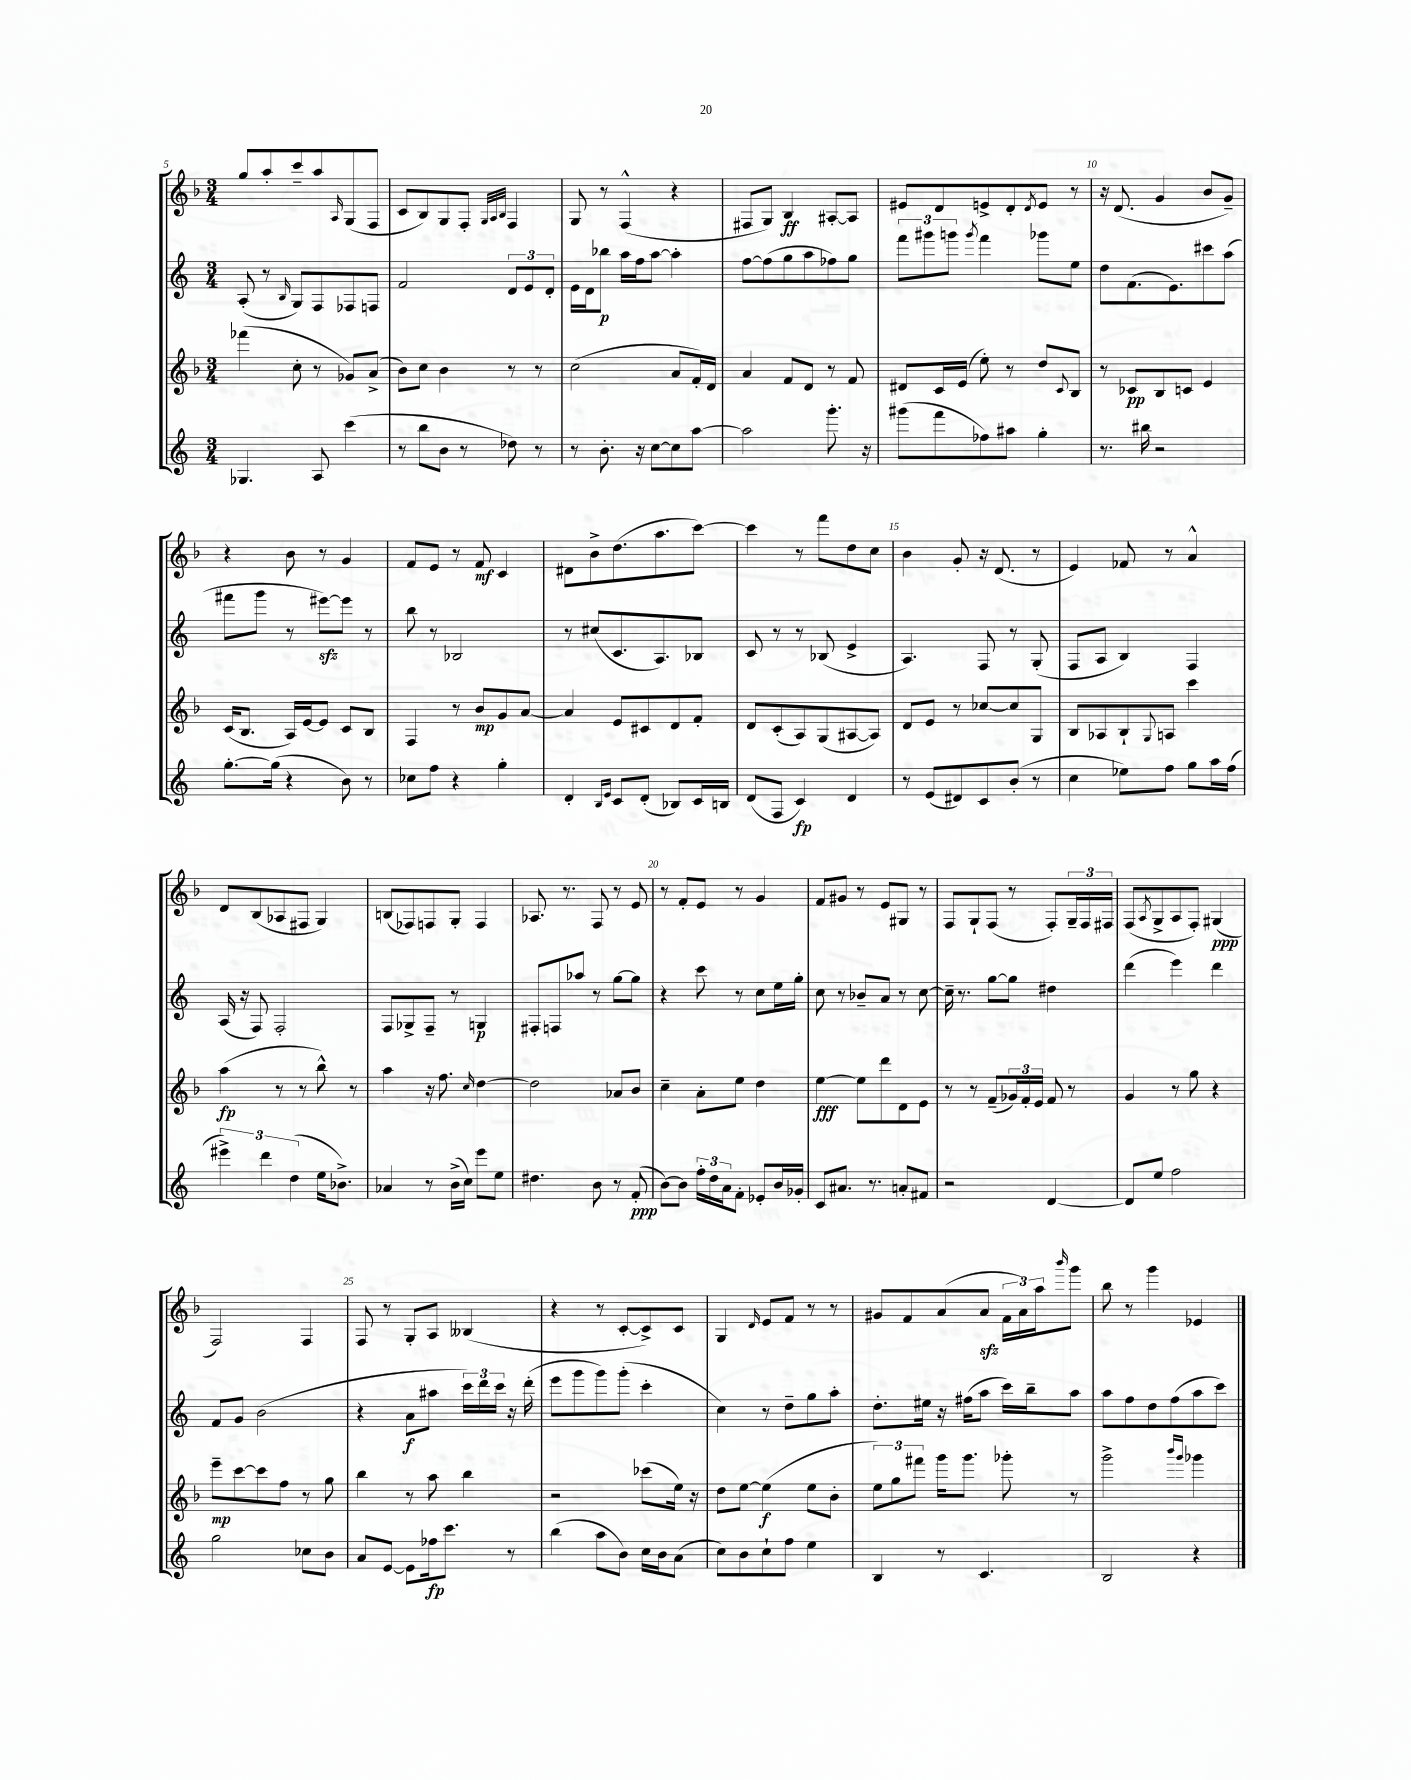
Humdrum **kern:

**kern	**dynam	**kern	**dynam	**kern	**dynam	**kern	**dynam
*part4	*part4	*part3	*part3	*part2	*part2	*part1	*part1
*staff4	*staff4	*staff3	*staff3	*staff2	*staff2	*staff1	*staff1
*clefG2	*	*clefG2	*	*clefG2	*	*clefG2	*
*k[]	*	*k[b-]	*	*k[]	*	*k[b-]	*
*M3/4	*	*M3/4	*	*M3/4	*	*M3/4	*
=5	=5	=5	=5	=5	=5	=5	=5
4.G-X/	.	(4fff-X\	.	(8A'/	.	8gg/L	.
.	.	.	.	8r	.	8aa'/	.
.	.	.	.	16qqB/	.	.	.
.	.	8cc'\	.	8G/L)	.	8ccc~/	.
8A/	.	8r	.	8F/	.	8aa/	.
.	.	.	.	.	.	16qqA/	.
(4ccc\	.	8g-X/L)	.	8F-X/	.	(8G/	.
.	.	(8a^/J	.	8Fn/J	.	8F/J	.
=6	=6	=6	=6	=6	=6	=6	=6
8r	.	8b-\L)	.	2f/	.	8c/L	.
8bb\L	.	8cc\J	.	.	.	8B-/)	.
8b\J	.	4b-\	.	.	.	8G/	.
8r	.	.	.	.	.	8F'/J	.
.	.	.	.	.	.	32qqG/LLL	.
.	.	.	.	.	.	32qqA/	.
.	.	.	.	.	.	32qqB-/JJJ	.
8dd-X\)	.	8r	.	12d/L	.	4F/	.
.	.	.	.	12e/	.	.	.
8r	.	8r	.	.	.	.	.
.	.	.	.	12d'/J	.	.	.
=7	=7	=7	=7	=7	=7	=7	=7
8r	.	(2cc\	.	16e\LL	.	8G/	.
.	.	.	.	16d\J	.	.	.
8.b'\	.	.	.	8bb-X\J	p	8r	.
.	.	.	.	16aa\LL	.	(4F^^/	.
16r	.	.	.	16ff\J	.	.	.
[8cc\L	.	.	.	[8aa\J	.	.	.
8cc\]	.	8a/L	.	4aa'\]	.	4r	.
[8aa\J	.	16f'/L)	.	.	.	.	.
.	.	16d/JJ	.	.	.	.	.
=8	=8	=8	=8	=8	=8	=8	=8
2aa\]	.	4a/	.	[8ff\L	.	8F#X/L	.
.	.	.	.	(8ff\]	.	8G/J)	.
.	.	8f/L	.	8gg\	.	4B-/	ff
.	.	8d/J	.	8aa\	.	.	.
8.ggg'\	.	8r	.	8ff-X\)	.	[8A#X'/L	.
.	.	8f/	.	8gg\J	.	8A#/J]	.
16r	.	.	.	.	.	.	.
=9	=9	=9	=9	=9	=9	=9	=9
(8ggg#X\L	.	8d#X/L	.	12fff\L	.	8e#X/L	.
.	.	.	.	12ggg#X\	.	.	.
8fff\	.	16c/L	.	.	.	8d/	.
.	.	.	.	12gggn\J	.	.	.
.	.	(16e/JJ	.	.	.	.	.
.	.	.	.	8qggg/	.	.	.
8ff-X\)	.	8ee'\)	.	4fff\	.	8en^/	.
8aa#X\J	.	8r	.	.	.	8d'/	.
.	.	.	.	.	.	8qd/	.
4gg'\	.	8dd/L	.	8ggg-X\L	.	8e/J	.
.	.	8qqc/	.	.	.	.	.
.	.	8B-/J	.	8ee\J	.	8r	.
=10	=10	=10	=10	=10	=10	=10	=10
8.r	.	8r	.	8dd\L	.	16r	.
.	.	.	.	.	.	(8.d/	.
.	.	8c-X/L	pp	(8.f\	.	.	.
16bb#X\	.	.	.	.	.	.	.
2r	.	8B-/	.	.	.	4g/	.
.	.	.	.	8.e\)	.	.	.
.	.	8cn/J	.	.	.	.	.
.	.	4e/	.	8ccc#X\	.	8b-/L	.
.	.	.	.	(8aa\J	.	8g~/J)	.
!!LO:LB:g=z
=11	=11	=11	=11	=11	=11	=11	=11
[8.gg'\L	.	(16c/KL	.	8fff#X\L	.	4r	.
.	.	8.B-/J	.	.	.	.	.
.	.	.	.	8ggg\J	.	.	.
(16gg\Jk]	.	.	.	.	.	.	.
4r	.	16A/LL)	.	8r	.	8b-\	.
.	.	[16e/J	.	.	.	.	.
.	.	8e/J]	.	[8eee#Xzz\L)	.	8r	.
8b\)	.	8c/L	.	8eee#\J]	.	4g/	.
8r	.	8B-/J	.	8r	.	.	.
=12	=12	=12	=12	=12	=12	=12	=12
8cc-X\L	.	4F/	.	8bb\	.	8f/L	.
8ff\J	.	.	.	8r	.	8e/J	.
4r	.	8r	.	2B-X/	.	8r	.
.	.	8b-/L	mp	.	.	8f/	mf
4gg'\	.	8g/	.	.	.	4c/	.
.	.	[8a/J	.	.	.	.	.
=13	=13	=13	=13	=13	=13	=13	=13
4d'/	.	4a/]	.	8r	.	8d#X\L	.
.	.	.	.	(8cc#X/L	.	8b-^\	.
16qqB/LL	.	.	.	.	.	.	.
16qqe/JJ	.	.	.	.	.	.	.
8c/L	.	8e/L	.	8.c/	.	(8.dd\	.
(8d'/J	.	8c#X/	.	.	.	.	.
.	.	.	.	8.A/)	.	8.aa\	.
8B-X/L)	.	8d/	.	.	.	.	.
16c/L	.	8f'/J	.	8B-X/J	.	[8ccc\J)	.
16Bn/JJ	.	.	.	.	.	.	.
=14	=14	=14	=14	=14	=14	=14	=14
(8d/L	.	8d/L	.	8c/	.	4ccc\]	.
8F/J	.	(8c'/	.	8r	.	.	.
4c/)	fp	8A/)	.	8r	.	8r	.
.	.	(8G/	.	(8B-X/	.	8fff\L	.
4d/	.	[8A#X/	.	4e^/	.	8dd\	.
.	.	8A#/J])	.	.	.	8cc\J	.
=15	=15	=15	=15	=15	=15	=15	=15
8r	.	8d/L	.	4.A/)	.	4b-\	.
(8e/L	.	8e/J	.	.	.	.	.
8d#X/)	.	8r	.	.	.	8g'/	.
8c/	.	[8cc-X/L	.	8F/	.	16r	.
.	.	.	.	.	.	(8.d/	.
(8b'/J	.	8cc-/]	.	8r	.	.	.
8r	.	8G/J	.	(8G'/	.	8r	.
=16	=16	=16	=16	=16	=16	=16	=16
4cc\	.	8B-/L	.	8F/L	.	4e/)	.
.	.	8A-X/	.	8A/J	.	.	.
8ee-X\L)	.	8B-`/	.	4B/)	.	8f-X/	.
.	.	8qqG/	.	.	.	.	.
8ff\J	.	8An/J	.	.	.	8r	.
8gg\L	.	4ccc\	.	4F/	.	4a^^/	.
16aa\L	.	.	.	.	.	.	.
(16ff\JJ	.	.	.	.	.	.	.
!!LO:LB:g=z
=17	=17	=17	=17	=17	=17	=17	=17
6eee#X^\)	.	(4aa\	fp	(16A/	.	8d/L	.
.	.	.	.	16r	.	.	.
.	.	.	.	8F/)	.	(8B-/	.
6ddd\	.	.	.	.	.	.	.
.	.	8r	.	2F'/	.	8A-X/	.
(6dd\	.	.	.	.	.	.	.
.	.	8r	.	.	.	8F#X/J	.
16ee\KL	.	8bb-^^\)	.	.	.	4G/)	.
8.b-X^\J)	.	.	.	.	.	.	.
.	.	8r	.	.	.	.	.
=18	=18	=18	=18	=18	=18	=18	=18
4a-X/	.	4aa\	.	8F/L	.	(8Bn/L	.
.	.	.	.	8G-X^/	.	8F-X/)	.
8r	.	16r	.	8F~/J	.	8Fn/	.
.	.	8.ff\	.	.	.	.	.
(16b^\LL	.	.	.	8r	.	8G'/J	.
16cc\JJ)	.	.	.	.	.	.	.
.	.	16qqcc/	.	.	.	.	.
8eee\L	.	[4dd\	.	4Gn/	p	4F/	.
8ee\J	.	.	.	.	.	.	.
=19	=19	=19	=19	=19	=19	=19	=19
4.dd#X\	.	2dd\]	.	8F#X'/L	.	8.A-X/	.
.	.	.	.	8Fn/	.	.	.
.	.	.	.	.	.	8.r	.
.	.	.	.	8aa-X/J	.	.	.
8b\	.	.	.	8r	.	8F/	.
8r	.	8a-X/L	.	[8gg\L	.	8r	.
(8f'/	ppp	8b-/J	.	8gg\J]	.	8e/	.
=20	=20	=20	=20	=20	=20	=20	=20
[8b\L)	.	4cc~\	.	4r	.	8r	.
8b\J]	.	.	.	.	.	8f'/L	.
24ff'\LL	.	8a'\L	.	8ccc\	.	8e/J	.
24dd\	.	.	.	.	.	.	.
24a\J	.	.	.	.	.	.	.
8f'\J	.	8ee\J	.	8r	.	8r	.
8e-X'/L	.	4dd\	.	8cc\L	.	4g/	.
16b/L	.	.	.	16ee\L	.	.	.
16g-X'/JJ	.	.	.	16gg'\JJ	.	.	.
=21	=21	=21	=21	=21	=21	=21	=21
8c/L	.	[4ee\	fff	8cc\	.	8f/L	.
8.a#X/J	.	.	.	8r	.	8g#X/J	.
.	.	8ee\L]	.	8b-X~/L	.	8r	.
8.r	.	.	.	.	.	.	.
.	.	8ddd\	.	8a/J	.	8e/L	.
8an'/L	.	8d\	.	8r	.	8G#X/J	.
8f#X/J	.	8e\J	.	[8cc\	.	8r	.
=22	=22	=22	=22	=22	=22	=22	=22
2r	.	8r	.	16cc~\]	.	8F/L	.
.	.	.	.	8.r	.	.	.
.	.	8r	.	.	.	8G`/	.
.	.	(8f~/L	.	[8gg\L	.	(8F/J	.
.	.	24g-X/L)	.	8gg\J]	.	8r	.
.	.	24f'/	.	.	.	.	.
.	.	24e/JJ	.	.	.	.	.
[4d/	.	8f/	.	4dd#X\	.	8F'/L)	.
.	.	8r	.	.	.	24G~/L	.
.	.	.	.	.	.	24F/	.
.	.	.	.	.	.	24F#X/JJ	.
=23	=23	=23	=23	=23	=23	=23	=23
8d/L]	.	4g/	.	(4ddd\	.	(8F/L	.
.	.	.	.	.	.	8qA/	.
8ee/J	.	.	.	.	.	8G^/	.
2ff\	.	8r	.	4eee\)	.	8A/	.
.	.	8gg\	.	.	.	8F'/J)	.
.	.	4r	.	4ddd\	.	(4G#X/	ppp
!!LO:LB:g=z
=24	=24	=24	=24	=24	=24	=24	=24
2gg\	.	8eee~\L	mp	8f/L	.	2F/)	.
.	.	[8ccc\	.	8g/J	.	.	.
.	.	8ccc\]	.	(2b\	.	.	.
.	.	8ff\J	.	.	.	.	.
8cc-X\L	.	8r	.	.	.	4F/	.
8b\J	.	8gg\	.	.	.	.	.
=25	=25	=25	=25	=25	=25	=25	=25
8a/L	.	4bb-\	.	4r	.	8F/	.
[8e/J	.	.	.	.	.	8r	.
8e\L]	.	8r	.	8a\L	f	8G'/L	.
16ff-X\k	fp	8aa\	.	8aa#X\J	.	8A/J	.
8.ccc\J	.	.	.	.	.	.	.
.	.	4bb-\	.	24ccc\LL)	.	(4B--X/	.
.	.	.	.	24ddd\	.	.	.
.	.	.	.	24ccc\JJ	.	.	.
8r	.	.	.	16r	.	.	.
.	.	.	.	(16ddd'\	.	.	.
=26	=26	=26	=26	=26	=26	=26	=26
(4bb\	.	2r	.	8eee\L	.	4r	.
.	.	.	.	8ggg\	.	.	.
8aa\L	.	.	.	8ggg\)	.	8r	.
8b\J)	.	.	.	(8ggg'\J	.	[8c'/L	.
16cc\LL	.	(8ccc-X\L	.	4ccc'\	.	8c^/])	.
16b\J	.	.	.	.	.	.	.
(8a\J	.	16ee\Jk)	.	.	.	8c/J	.
.	.	16r	.	.	.	.	.
=27	=27	=27	=27	=27	=27	=27	=27
8cc\L)	.	8dd\L	.	4cc\)	.	4G/	.
8b\	.	[8ee\J	.	.	.	.	.
.	.	.	.	.	.	16qqd/	.
8cc`\	.	(4ee\]	f	8r	.	8e/L	.
8ff\J	.	.	.	8dd~\L	.	8f/J	.
4ee\	.	8ee\L	.	8gg\	.	8r	.
.	.	8b-'\J	.	8aa'\J	.	8r	.
=28	=28	=28	=28	=28	=28	=28	=28
4B/	.	12ee\L)	.	8.dd'\L	.	8g#X/L	.
.	.	12gg\	.	.	.	.	.
.	.	.	.	.	.	8f/	.
.	.	12fff#X\J	.	.	.	.	.
.	.	.	.	16ee#X\Jk	.	.	.
8r	.	16ggg\KL	.	16r	.	(8a/	.
.	.	8.ggg\J	.	(16ff#X\KL	.	.	.
4.c/	.	.	.	8aa\J	.	8azz/J	.
.	.	8ggg-X'\	.	16ccc\LL)	.	24f\LL	.
.	.	.	.	.	.	24a\)	.
.	.	.	.	16bb~\J	.	.	.
.	.	.	.	.	.	24aa\J	.
.	.	.	.	.	.	16qqbbb-/	.
.	.	8r	.	8aa\J	.	8ggg\J	.
=29	=29	=29	=29	=29	=29	=29	=29
2B/	.	2ggg^\	.	8aa\L	.	8bb-\	.
.	.	.	.	8ff\	.	8r	.
.	.	.	.	8dd\	.	4ggg\	.
.	.	.	.	(8ff\	.	.	.
.	.	16qqbbb-/LL	.	.	.	.	.
.	.	16qqggg/JJ	.	.	.	.	.
4r	.	4ggg-X\	.	8aa\	.	4e-X/	.
.	.	.	.	8ccc\J)	.	.	.
==	==	==	==	==	==	==	==
*-	*-	*-	*-	*-	*-	*-	*-
